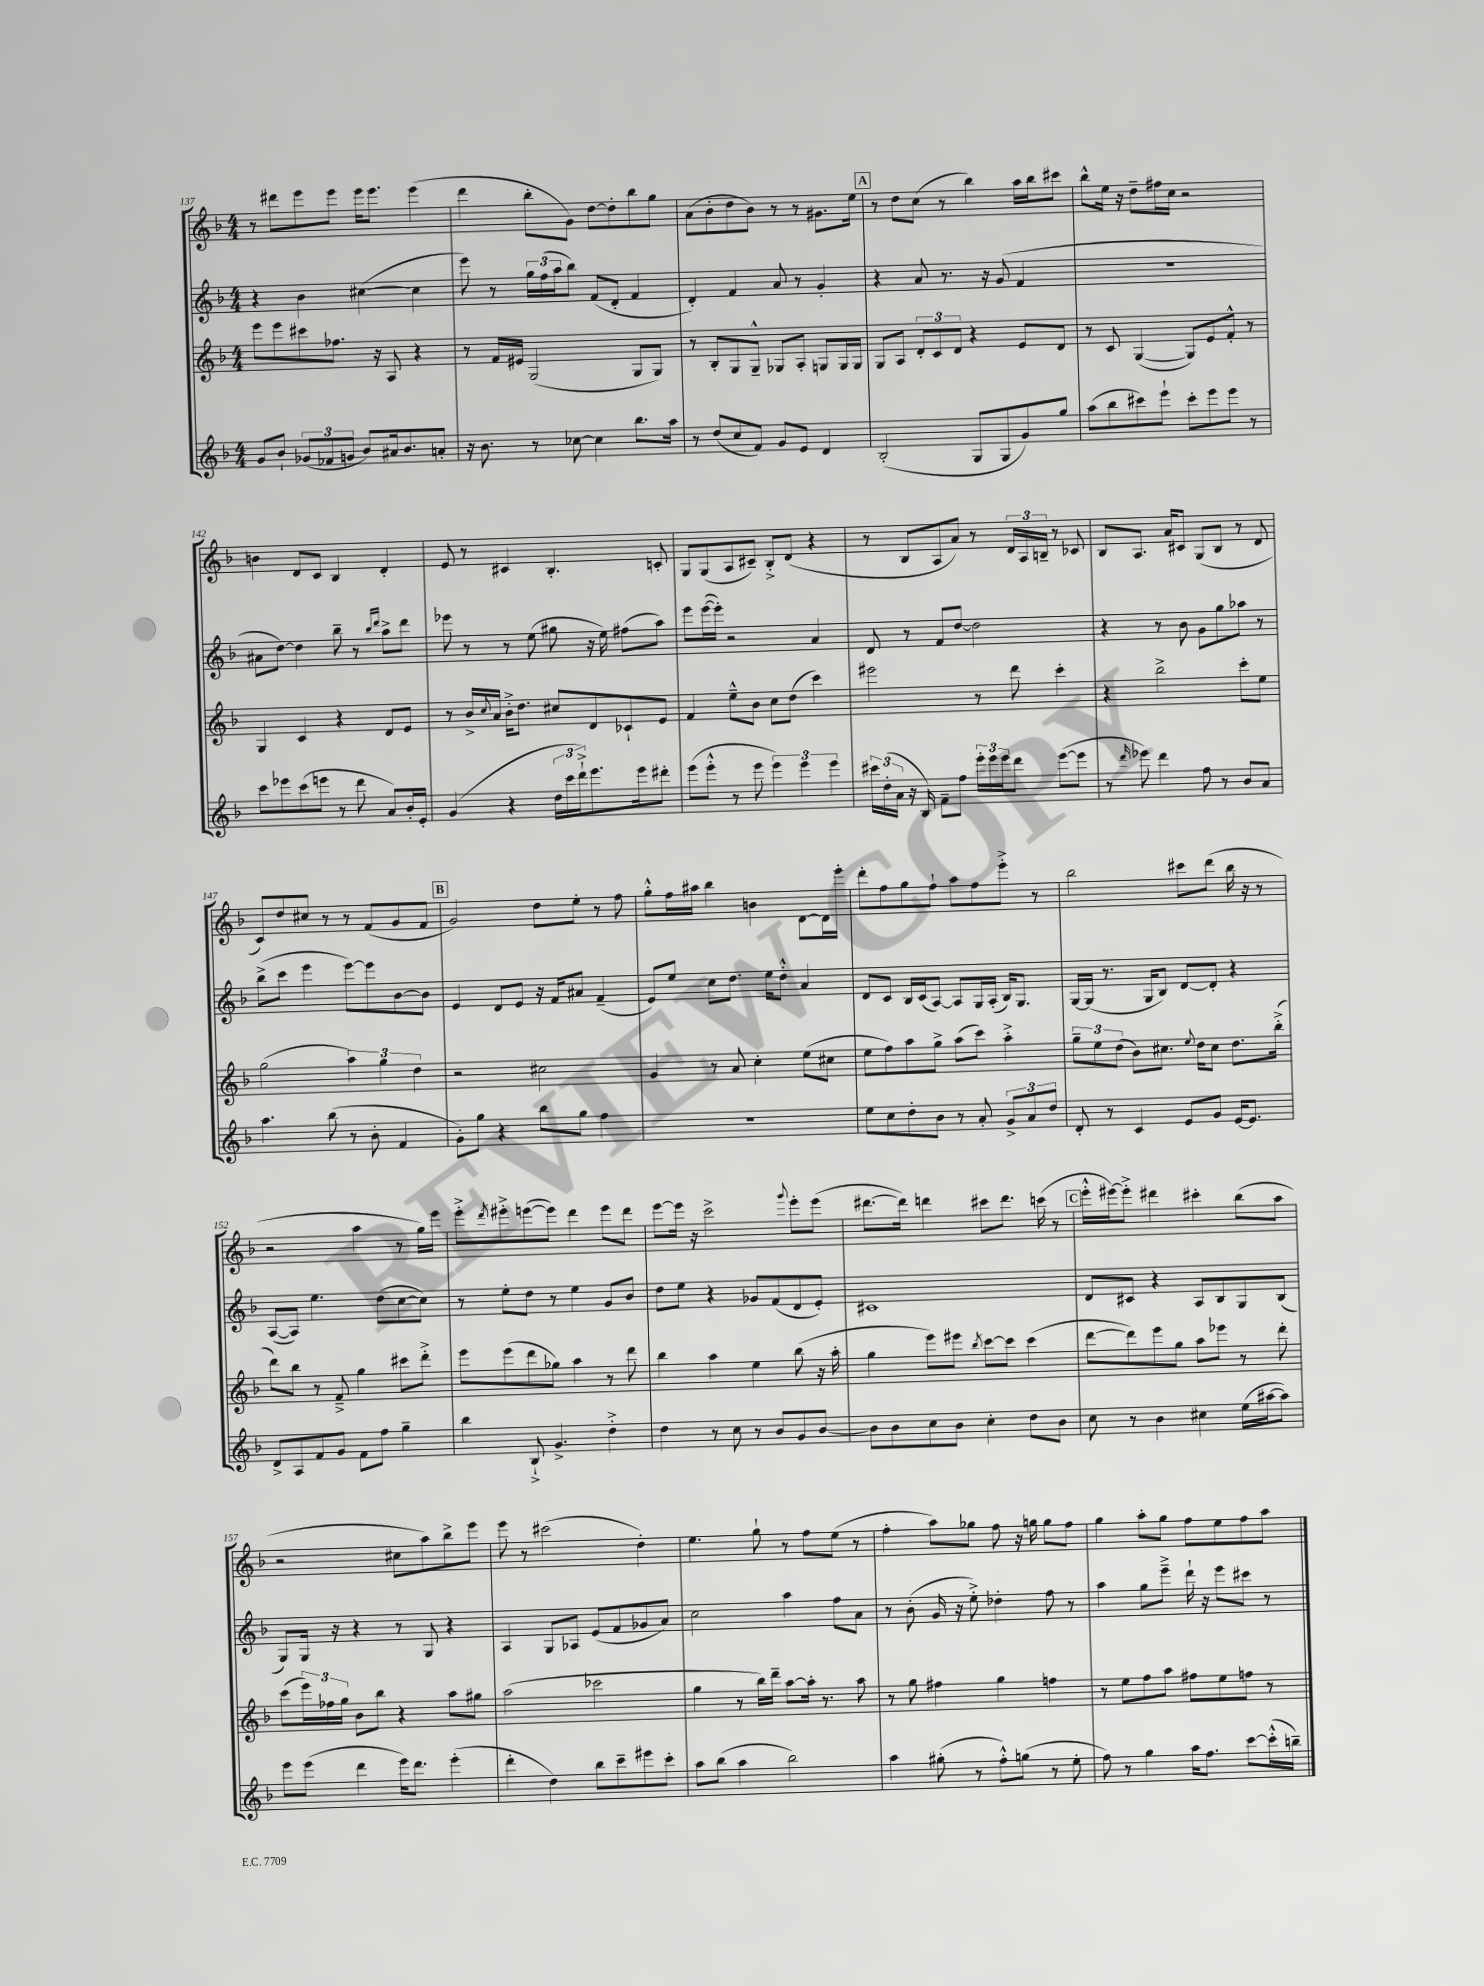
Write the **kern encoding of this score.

**kern	**kern	**kern	**kern
*staff4	*staff3	*staff2	*staff1
*clefG2	*clefG2	*clefG2	*clefG2
*k[b-]	*k[b-]	*k[b-]	*k[b-]
*M4/4	*M4/4	*M4/4	*M4/4
8g	8eee	4r	8r
8b-`	8eee	.	8ddd#
(12g-	8ccc#	4b-	8eee
12f-	.	.	.
.	8.ff-	.	8eee
12g	.	.	.
8b-)	.	([4cc#	16eee
.	16r	.	8.eee
16a#	8A	.	.
8.b-	.	.	.
.	4r	4cc#]	(4eee
8a'	.	.	.
=	=	=	=
16r	8r	8eee)	4ddd
8.b-	.	.	.
.	16f	8r	.
.	16e#	.	.
8r	(2G	24gg	8bb-'
.	.	(24ff	.
.	.	24aa	.
[8cc-	.	8bb-)	8g)
4cc-]	.	(8f	[8dd
.	.	8d'	8dd']
8.bb-	8G	4f	8bb-
.	8G)	.	8gg
16aa	.	.	.
=	=	=	=
8r	8r	4d')	(8a
(8dd	8B-'	.	8b-'
8cc	8G	4f	8dd
8f)	8G~^^	.	8b-)
8g	8G-	8a	8r
8e	8A'	8r	8r
4d	8G	4g'	8.g#
.	16G	.	.
.	16G	.	16ee
=	=	=	=
(2B-'	8G	4r	8r
.	8A	.	8dd
.	12d'	8a	(8cc
.	12c	.	.
.	.	8.r	8r
.	12d	.	.
8G	4r	.	4bb-)
.	.	16r	.
8G	.	(8g	.
8g)	8e	4f	16aa
.	.	.	16bb-
8gg	8d	.	8ccc#
=	=	=	=
(8aa	8r	1r	8bb-^^
8bb-	8c	.	16ee
.	.	.	16r
8ccc#)	([4G	.	8dd~
8eee`	.	.	16ff#
.	.	.	16cc
8ccc#'	8G])	.	2r
8eee	8e	.	.
8eee	8f'^^	.	.
8r	8r	.	.
=	=	=	=
8ccc	4G	8a#	4b
8eee-	.	[8dd)	.
(8ccc	4c	4dd]	8d
8eee	.	.	8c
8r	4r	8bb-~	4B-
8ddd	.	8r	.
.	.	16qqbb-	.
.	.	16qqddd	.
8a)	8d	8aa^	4d'
16b-'	8e	8ddd	.
16e'	.	.	.
=	=	=	=
(4g	8r	8eee-	8e
.	16b-^	8r	8r
.	8qqcc	.	.
.	16a	.	.
4r	16b-'^	8r	4c#
.	8.dd	.	.
.	.	(8ee	.
24dd	8cc#	8gg#	4.B-'
24ccc	.	.	.
24ddd`^)	.	.	.
8.eee	8d	16r	.
.	.	16ee)	.
.	8c-`	(8ff#	.
16eee	.	.	.
8ddd#'	8e	8aa)	8c'
=	=	=	=
(8eee	4f	8eee	8G
8eee'^^	.	([16eee	(8G
.	.	16eee'])	.
8r	8ee~^^	2r	8A
8eee	8b-	.	8c#~)
6eee)	8cc	.	8B-'^
.	(8dd	.	(8d
6eee	.	.	.
.	4ccc)	4a	4r
6eee	.	.	.
=	=	=	=
24ccc#	2eee#	8d	8r
(24dd'	.	.	.
24a	.	.	.
16r	.	8r	8B-
16B-)	.	.	.
8f~	.	8f	8A
8ff	.	[8dd	8a)
24eee'	8r	2dd]	8r
24eee	.	.	.
24eee	.	.	.
8ddd	8ddd	.	24d
.	.	.	24A
.	.	.	24B~
([8eee	4ccc'	.	8r
8eee]	.	.	8c-
=	=	=	=
8r	4r	4r	8B-
16qqddd	.	.	.
8eee-)	.	.	8.A
4ddd	2bb-^	8r	.
.	.	.	16a
.	.	8b-	8c#
8ff	.	8g	(8G
8r	.	8gg	8B-
8b-	8ccc'	8aa-	8r
8a	8ee	8r	8d
=	=	=	=
4.aa	(2gg	(8bb-^	8c)
.	.	8ccc	8dd
.	.	4eee	8cc#
(8bb-	.	.	8r
8r	6aa)	[8eee)	8r
8b-'	.	8eee]	(8f
.	6gg	.	.
4f	.	[8b-	8g
.	6dd	.	.
.	.	8b-]	8f
=	=	=	=
8g')	2r	4e	2g)
8gg	.	.	.
4r	.	8d	.
.	.	8e	.
8bb-	2cc#	16r	8dd
.	.	16f	.
8gg	.	8a#	8ee'
4ff	.	(4f~	8r
.	.	.	8ff
=	=	=	=
1r	4g	8e)	8gg'^^
.	.	8ee	16ff
.	.	.	16aa#
.	8r	8cc	4bb-
.	8a	8.dd	.
.	4cc'	.	4b
.	.	16ee	.
.	.	8dd'^^	.
.	(8ee	4a	[8d
.	8cc#	.	16d]
.	.	.	16eee'
=	=	=	=
8ee	8ee	8d	8ddd'
8cc	8ff)	8c	8ff
8dd'	8aa	16B-	8gg
.	.	(16c	.
8b-	8gg^	[8A)	8ff`
8r	(8aa	8A]	8aa
8a'	8ccc)	16G	8ff
.	.	(16A'	.
12g^	4aa'^	16B-)	8eee'^
.	.	8.G	.
12a	.	.	.
.	.	.	8r
12dd	.	.	.
=	=	=	=
8d'	12gg~	[16G	2bb-
.	.	(16G]	.
.	12ee	.	.
8r	.	8.r	.
.	(12dd	.	.
4c	8b-)	.	.
.	.	16G	.
.	8.cc#	8B-)	.
8e	.	[8d	8ccc#
.	8qqee	.	.
.	16dd	.	.
8g	8cc#	8d']	(8ddd
[16e	8.dd	4r	16bb-
8.e]	.	.	16r
.	.	.	8r
.	(16bb-'^	.	.
=	=	=	=
8d^	8ddd)	([8A	2r
8A	8bb-	8A])	.
8f	8r	4.ee	.
8g	8f~^	.	.
8f	4gg	.	4aa
8ff	.	(8dd	.
4gg~	8ccc#	[8cc	8r
.	8ddd'^	8cc])	16gg)
.	.	.	16eee
=	=	=	=
4bb-	8eee	8r	8eee'^
.	.	.	8qddd
.	(8eee	8ee'	8eee#'^
8B-`^	8ddd	8dd	([8eee
4.g^	8gg-)	8r	8eee])
.	4aa	4ee	4ddd
4dd'^	8r	8g	8eee
.	8ddd	8b-	8ddd
=	=	=	=
4dd	4bb-	8dd	[8eee
.	.	8ee	16eee]
.	.	.	16r
8r	4aa	4r	2ccc^
8cc	.	.	.
8r	4ee	8g-	.
8b-	.	(8f	.
.	.	.	8qqggg
8g	(8bb-	8d	8eee'
[8b-	16r	8e')	(8eee
.	16aa'	.	.
=	=	=	=
8b-]	4gg	1c#	[8.ddd#
8b-	.	.	.
.	.	.	16ddd#])
8cc	8eee)	.	4ddd
8b-	8eee#	.	.
.	8qbb-	.	.
4cc'	[8ccc	.	8ccc#
.	8ccc]	.	8.ddd
8dd	(4ccc	.	.
.	.	.	(16ccc
8b-	.	.	8r
=	=	=	=
8cc	[8ddd	8d	16eee'^^
.	.	.	[16eee#)
8r	8ddd])	8c#	8eee#'^]
4b-	8eee	4r	4ddd#
.	8gg	.	.
4cc#	8aa	8A	4ccc#'
.	8eee-	8B-	.
(16ee	8r	8G	(8bb-
[16aa#	.	.	.
8aa#])	8ddd'	(8B-	8aa
=	=	=	=
8eee	(8ccc	8G)	2r
(8eee	24eee)	16G	.
.	24ff-	.	.
.	.	16r	.
.	24gg	.	.
4ddd	8b-	4r	.
.	8bb-	.	.
16eee)	4r	8r	8cc#
8.ddd	.	.	.
.	.	8G	8aa)
(4eee'	8aa	4r	8bb-^
.	8gg#	.	8eee
=	=	=	=
4ddd'	(2aa	4A	8eee
.	.	.	8r
4dd)	.	8G	(2ccc#
.	.	8A-	.
8bb-	2ccc-	(8e	.
8ccc~	.	8f	.
8eee#	.	8g-	4dd')
8ccc'	.	8a)	.
=	=	=	=
8aa	4gg	2cc	4.ee
(8bb-	.	.	.
4aa	8r	.	.
.	16bb-)	.	8gg`
.	16ddd~	.	.
2bb-)	[8aa	4aa	8r
.	16aa']	.	8ff
.	8.r	.	.
.	.	8ff	(8ee
.	8aa	8a	8r
=	=	=	=
4aa	8r	8r	4ff'
.	8gg	(8b-'	.
(8gg#'	4ff#	16g	8aa)
.	.	16r	.
8r	.	8ee'^)	8gg-
8ff'^^)	4gg	4dd-'	8ff
(8gg	.	.	16r
.	.	.	16gg
8r	4ff	8ff	8gg
8ee'	.	8r	8ff
=	=	=	=
8ff)	8r	4aa	4gg
8r	8ee	.	.
4gg	8ff	8gg	8aa'
.	8aa	8eee~^	8gg
16aa	8ff#	16ddd`	8ff
8.ff	.	16r	.
.	8ee	8eee	8ee
[8ccc	8ff	8ccc#	8ff
(16ccc'^^]	8r	8r	8aa
16bb~)	.	.	.
==	==	==	==
*-	*-	*-	*-
